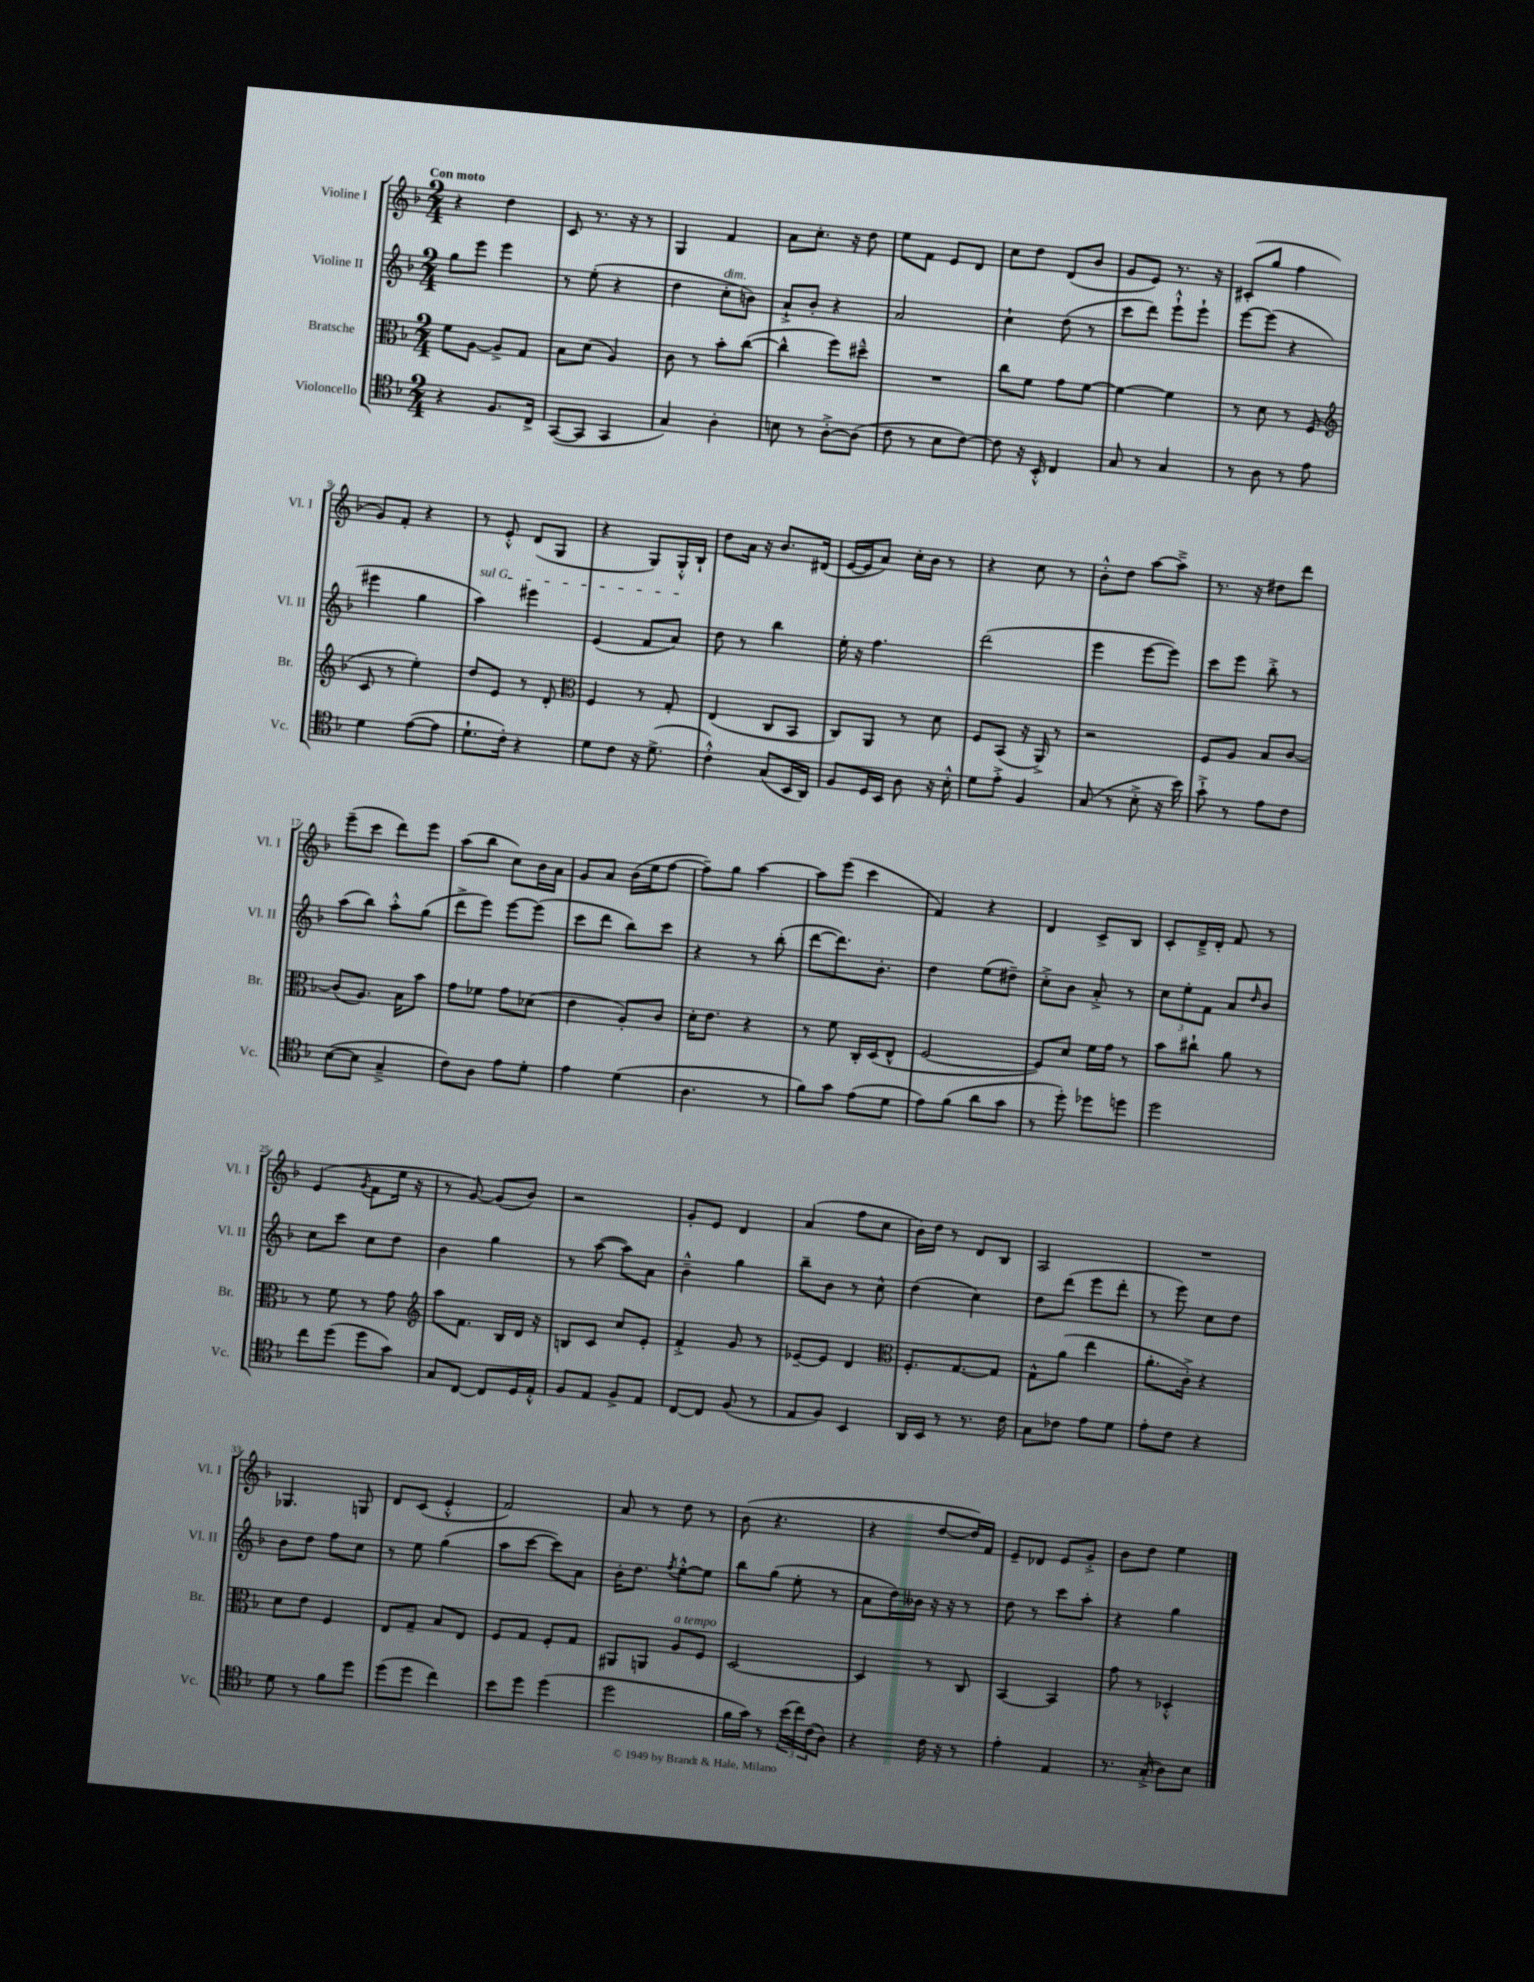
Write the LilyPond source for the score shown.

<<
\new StaffGroup <<
\new Staff = "s0" \with { instrumentName = "Violine I" shortInstrumentName = "Vl. I" } {
    \clef treble \key f \major \numericTimeSignature \time 2/4 \tempo "Con moto"
    r4 d''4 |
    c'8 r8. r16 r8 |
    g4 f'4 |
    a'8 c''8.-. r16 d''8 |
    e''8 f'8 e'8 d'8 |
    c''8 d''8 d'8( bes'8 |
    g'8 e'8) r8. r16 |
    cis'8-.( g''8 f''4 |
    g'8) f'8-. r4 |
    r8 e'8-.-^ d'8( g8 |
    r4 g8) g16-.-^ bes16-! |
    d''8 a'16 r16 bes'8. dis'16( |
    e'16~ e'16 a'8) c''16-. bes'16 r8 |
    r4 c''8 r8 |
    bes'8-.-^ d''8 a''8~ a''8---> |
    r8. r16 dis''8 d'''8 |
    e'''8--( c'''8 d'''8) e'''8 |
    a''8( bes''8 c''8) bes'16 a'16 |
    g'8 a'8 bes'16( e''16 f''8~ |
    f''8--) g''8 a''4~ |
    a''8 e'''8( c'''4 |
    f'4) r4 |
    d'4 c'8-> bes8 |
    c'8-. d'16---> d'16-. f'8 r8 |
    e'4( \acciaccatura { g'8 } f'8 e''16 r16 |
    r8 g'8~) g'8( bes'8) |
    r2 |
    g'8-. e'8 d'4 |
    a'4( f''8 c''8 |
    bes'16) d''16 r8 d'8 bes8 |
    a2 |
    R2 |
    ges4. g8 |
    d'8 c'8( e'4-.-^ |
    f'2) |
    a'8 r8 d''8 r8 |
    bes'8( r4. |
    r4 d''8~ d''16) f'16 |
    e'8-- des'8 e'8 g'8-.-> |
    bes'8 d''8 e''4 \bar "|." |
}
\new Staff = "s1" \with { instrumentName = "Violine II" shortInstrumentName = "Vl. II" } {
    \clef treble \key f \major \numericTimeSignature \time 2/4
    g''8 e'''8 e'''4 |
    r8 e''8-.( r4 |
    d''4 c''8-.^\markup { \italic "dim." } b'8) |
    a'8-!-> bes'8-. r4 |
    a'2 |
    c''4-! d''8( r8 |
    c'''8 d'''8) e'''8-!-^ e'''8-! |
    e'''8~ e'''8( r4 |
    eis'''4 g''4 |
    \once \override TextSpanner.bound-details.left.text = \markup { \italic "sul G" } a''4\startTextSpan) eis'''4 |
    e'4( f'8 a'8\stopTextSpan) |
    d''8 r8 bes''4 |
    e''16-. r16 f''4. |
    d'''2( |
    e'''4 e'''8~ e'''8) |
    c'''8 e'''8 bes''8-.-> r8 |
    a''8( bes''8) a''8-.-^ g''8( |
    d'''8-> e'''8) e'''8~ e'''8( |
    c'''8 d'''8 bes''8) c'''8 |
    r4 r8 bes''8-.( |
    d'''8~ d'''8.) bes'8.-. |
    d''4 e''8( dis''8--) |
    c''8-.-> bes'8 a'8-.-> r8 |
    \tuplet 3/2 { c''8 e''8-. f'8 } a'8 \grace { d''16 } bes'8 |
    c''8 c'''8 c''8 d''8 |
    bes'4 g''4 |
    r8 a''8~( a''8) a'8 |
    bes'4---^ g''4 |
    bes''8-- bes'8 r8 c''8-^ |
    d''4( c''4) |
    d''8 d'''8( e'''8 d'''8-. |
    r8 e'''8) c''8 d''8 |
    bes'8 d''8 f''8 c''8 |
    r8 e''8 g''4( |
    a''8 c'''8~ c'''8) a'8 |
    bes'16-. d''8. \acciaccatura { f''8 } e''8~-.-^ e''8 |
    bes''8 g''8( e''8-. r8 |
    a'8 d''16) beses'16 r16 r16 r8 |
    d''8 r8 c'''8 a''8-. |
    r4 g''4 \bar "|." |
}
\new Staff = "s2" \with { instrumentName = "Bratsche" shortInstrumentName = "Br." } {
    \clef alto \key f \major \numericTimeSignature \time 2/4
    f'8 a8~ a8-> g8 |
    bes8 d'8( a4) |
    c'8 r8 bes'8-. c''8~( |
    c''4-^ f''8) dis''8---^ |
    R2 |
    c''8 f'8 g'8 f'8~ |
    f'4~ f'4 |
    r8 d'8 r8 f8( |
    \clef treble c'8 r8 e''4-.) |
    d''8 e'8 r8 d'8-. |
    \clef alto f4 r8 g8-. |
    e4( c8 bes,8 |
    c8) a,8 r8 d'8 |
    f8 bes,8( r16 a,16->) r8 |
    r2 |
    f8 a8 bes8 c'8~ |
    c'8( a8.) bes16 bes'8 |
    g'8 fes'8 g'8 des'8( |
    e'4 a8-.) c'8 |
    d'16-. e'8. r4 |
    r8 f'8 c16-. d16( e8-^ |
    f2~ |
    f8) d'8 f'16 g'16 r8 |
    bes'8 cis''8-! a'8 r8 |
    r8 f'8 r8 g'8 |
    \clef treble a''8 f'8. bes16 d'16 r16 |
    b8 c'8 c''8 e'8-. |
    f'4-.-> g'8 r8 |
    ees'8~-- ees'8 d'4 |
    \clef alto f8.-. g8.~ g8 |
    g8-^ a'8( e''4 |
    a'8.-. c'16-.->) r4 |
    d'8 e'8 f4 |
    e8 g8-- bes8 e8 |
    f8 g8 f8-. g8 |
    ais,8 a,8 a8^\markup { \italic "a tempo" } f8 |
    d2~ |
    d4 r8 c8 |
    bes,4~ bes,4 |
    g'8 r8 des4-.-^ \bar "|." |
}
\new Staff = "s3" \with { instrumentName = "Violoncello" shortInstrumentName = "Vc." } {
    \clef tenor \key f \major \numericTimeSignature \time 2/4
    r4 f8. c16-> |
    g,8~( g,8 g,4 |
    g4) a4-. |
    b8 r8 a8~-.-> a8( |
    c'8 r8 bes8 c'8~) |
    c'8 r16 bes,16-.-^ c4 |
    g8 r8 g4 |
    r8 a8 r8 e'8 |
    d'4 e'8~( e'8 |
    d'8.-! c'16-.) r4 |
    d'8 c'8 r16 d'8.->( |
    c'4-.-^) g8( bes,16 a,16) |
    f8 d16 bes,16 a8 r16 bes16-.-^ |
    d'8 e'8-.-> f4 |
    g8( r8 bes8-.-> r16 bes'16) |
    g'8-!-> r8 e'8 c'8 |
    bes8~( bes8 g4---> |
    c'8) a8 e'8 d'8-. |
    e'4 d'4( |
    a4. r8 |
    f'8) g'8 e'8( d'8 |
    e'8) f'8( a'8 g'8 |
    r8 d''8-.) des''8 d''8 |
    d''2 |
    c''8 d''8( d''8 g'8) |
    g8 c8~ c8 d16 e16-.-^ |
    f8 e8 f8-> e8 |
    c8~ c8 f8( r8 |
    e8 f8) bes,4 |
    a,16 bes,16 r8 r8. c'16 |
    g8 ces'8 e'8 d'8 |
    e'8-. c'8 r4 |
    d'8 r8 f'8 d''8 |
    d''8( d''8 c''4) |
    bes'8 d''8 d''4( |
    d''2 |
    f'16 g'16) r8 \tuplet 3/2 { bes'16( c''16) c'16( } a8) |
    r4 c'16 r16 r8 |
    e'4-. e4 |
    r8. g16-.->( a8) bes8 \bar "|." |
}
>>
>>
